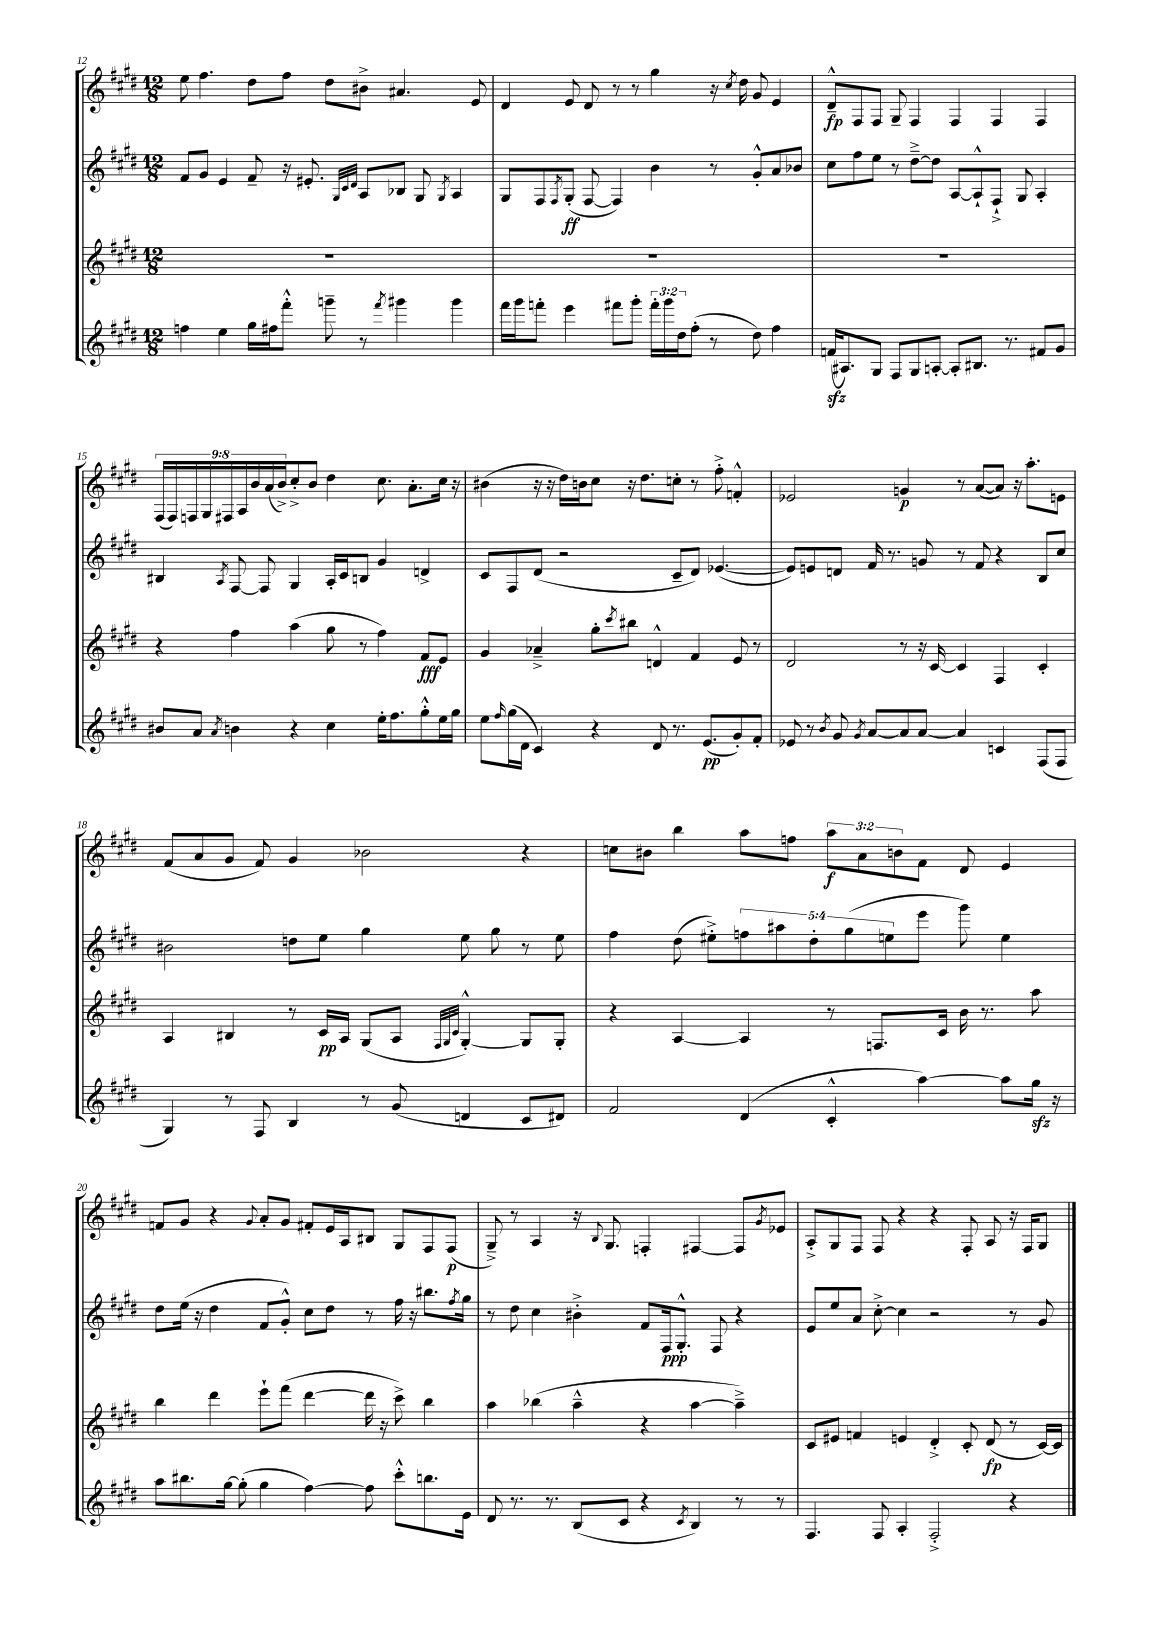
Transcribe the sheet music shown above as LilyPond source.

<<
\new StaffGroup <<
\new Staff = "s0" {
    \clef treble \key e \major \numericTimeSignature \time 12/8 \override Staff.TupletNumber.text = #tuplet-number::calc-fraction-text
    e''8 fis''4. dis''8 fis''8 dis''8 bis'8-> ais'4. e'8 |
    dis'4 e'8 dis'8 r8 r8 gis''4 r16 \acciaccatura { cis''8 } dis''16 gis'8 e'4 |
    dis'8---^\fp fis8 fis8 gis8-- fis4 fis4 fis4 fis4 |
    \tuplet 9/8 { fis16( fis16) f16 gis16 fis16 a16 b'16 a'16( b'16->) } cis''8-.-> b'8 dis''4 cis''8. a'8.-. cis''16 r16 |
    bis'4( r16 r16 dis''16) b'16 cis''8 r16 dis''8. c''8-. r8 fis''8-.-> f'4-.-^ |
    ees'2 g'4\p r8 a'8~( a'8) r16 a''8.-. e'8 |
    fis'8( a'8 gis'8 fis'8) gis'4 bes'2 r4 |
    c''8 bis'8 b''4 a''8 f''8 \tuplet 3/2 { a''8\f a'8 b'8 } fis'8 dis'8 e'4 |
    f'8 gis'8 r4 \appoggiatura { gis'8 } a'8-. gis'8 fis'8-. e'16 a16 bis8 gis8 fis8 fis8\p( |
    gis8--->) r8 a4 r16 \appoggiatura { b8 } gis8. f4-. fis4~ fis8 \acciaccatura { gis'8 } ees'8 |
    a8-.-> gis8 fis8 fis8 r4 r4 fis8-. a8 r16 fis16 gis8 \bar "|." |
}
\new Staff = "s1" {
    \clef treble \key e \major \numericTimeSignature \time 12/8 \override Staff.TupletNumber.text = #tuplet-number::calc-fraction-text
    fis'8 gis'8 e'4 fis'8-- r16 eis'8.-. \grace { gis32 cis'32 dis'32 } a8 bes8 gis8 \acciaccatura { gis8 } a4 |
    gis8 fis8 \acciaccatura { fis8 } gis8-.\ff( fis8~ fis4) b'4 r8 gis'8-.-^ a'8 bes'8 |
    cis''8 fis''8 e''8 r8 dis''8~---> dis''8 a8~ a8-!-^ fis8-!-> gis8 a4-. |
    bis4 \acciaccatura { a8 } fis8~ fis8 gis4 a16-. cis'16 b8 gis'4 d'4-> |
    cis'8 fis8 dis'8( r2 cis'8-- dis'8) ees'4.~( |
    ees'8) e'8 d'8 fis'16 r8. g'8 r8 fis'8 r4 b8 cis''8 |
    bis'2 d''8 e''8 gis''4 e''8 gis''8 r8 e''8 |
    fis''4 dis''8( eis''8-.->) \tuplet 5/4 { f''8 ais''8 dis''8-. gis''8( e''8 } e'''8 gis'''8) e''4 |
    dis''8 e''16( r16 dis''4 fis'8 gis'8-.-^) cis''8 dis''8 r8 fis''16 r16 bis''8. \acciaccatura { fis''8 } gis''16 |
    r8 dis''8 cis''4 bis'4-.-> fis'8 fis16\ppp gis8.-.-^ fis8 r4 |
    e'8 e''8 a'8 cis''8~-.-> cis''4 r2 r8 gis'8 \bar "|." |
}
\new Staff = "s2" {
    \clef treble \key e \major \numericTimeSignature \time 12/8
    R1. |
    R1. |
    R1. |
    r4 fis''4 a''4( gis''8 r8 fis''4) fis'8\fff e'8 |
    gis'4 aes'4---> gis''8-. \acciaccatura { cis'''8 } bis''8 d'4-^ fis'4 e'8 r8 |
    dis'2 r8 r16 cis'16~ cis'4 fis4 cis'4-. |
    a4 bis4 r8 cis'16\pp a16 gis8( a8 \grace { fis32 gis32 cis'32 } gis4~-.-^) gis8 gis8-. |
    r4 a4~ a4 r8 f8. cis'16 b'16 r8. a''8 |
    b''4 dis'''4 e'''8-! fis'''8( dis'''4~ dis'''16 r16 cis'''8->) b''4 |
    a''4 bes''4( a''4---^ r4 a''4~ a''4--->) |
    cis'8 eis'8 f'4 e'4 dis'4-.-> cis'8-. dis'8\fp( r8 cis'16~) cis'16 \bar "|." |
}
\new Staff = "s3" {
    \clef treble \key e \major \numericTimeSignature \time 12/8 \override Staff.TupletNumber.text = #tuplet-number::calc-fraction-text
    f''4 e''4 gis''16 fis''16 fis'''8-.-^ g'''8-- r8 \acciaccatura { fis'''8 } gis'''4 gis'''4 |
    fis'''16 gis'''16 f'''8-. e'''4 fis'''8 gis'''8-. \tuplet 3/2 { fis'''16-. gis'''16 dis''16 } fis''8-.( r8 dis''8) fis''4 |
    f'16\sfz( ais8.) gis8 fis8 gis8 a8~-. a8-. bis8. r8. fis'8 gis'8 |
    bis'8 a'8 \acciaccatura { a'8 } b'4 r4 cis''4 e''16-. fis''8. gis''8-.-^ e''16 gis''16 |
    e''8 \grace { fis''16 } gis''16( dis'16 cis'4) r4 dis'8 r8. e'8.\pp( gis'8-.) fis'8-. |
    ees'8 r8 \acciaccatura { b'8 } gis'8 \acciaccatura { gis'8 } a'8~ a'8 a'8~ a'4 c'4 fis8( fis8 |
    gis4) r8 fis8 b4 r8 gis'8( d'4 cis'8 dis'8) |
    fis'2 dis'4( cis'4-.-^ a''4~) a''8 gis''16\sfz r16 |
    a''8 bis''8. gis''16~ gis''8-.( gis''4 fis''4~) fis''8 cis'''8-.-^ b''8. e'16 |
    dis'8 r8. r8. b8( cis'8 r4 \acciaccatura { cis'8 } b4) r8 r8 |
    fis4. fis8 a4-. fis2-.-> r4 \bar "|." |
}
>>
>>
\layout { \context { \Score currentBarNumber = #12 } }
